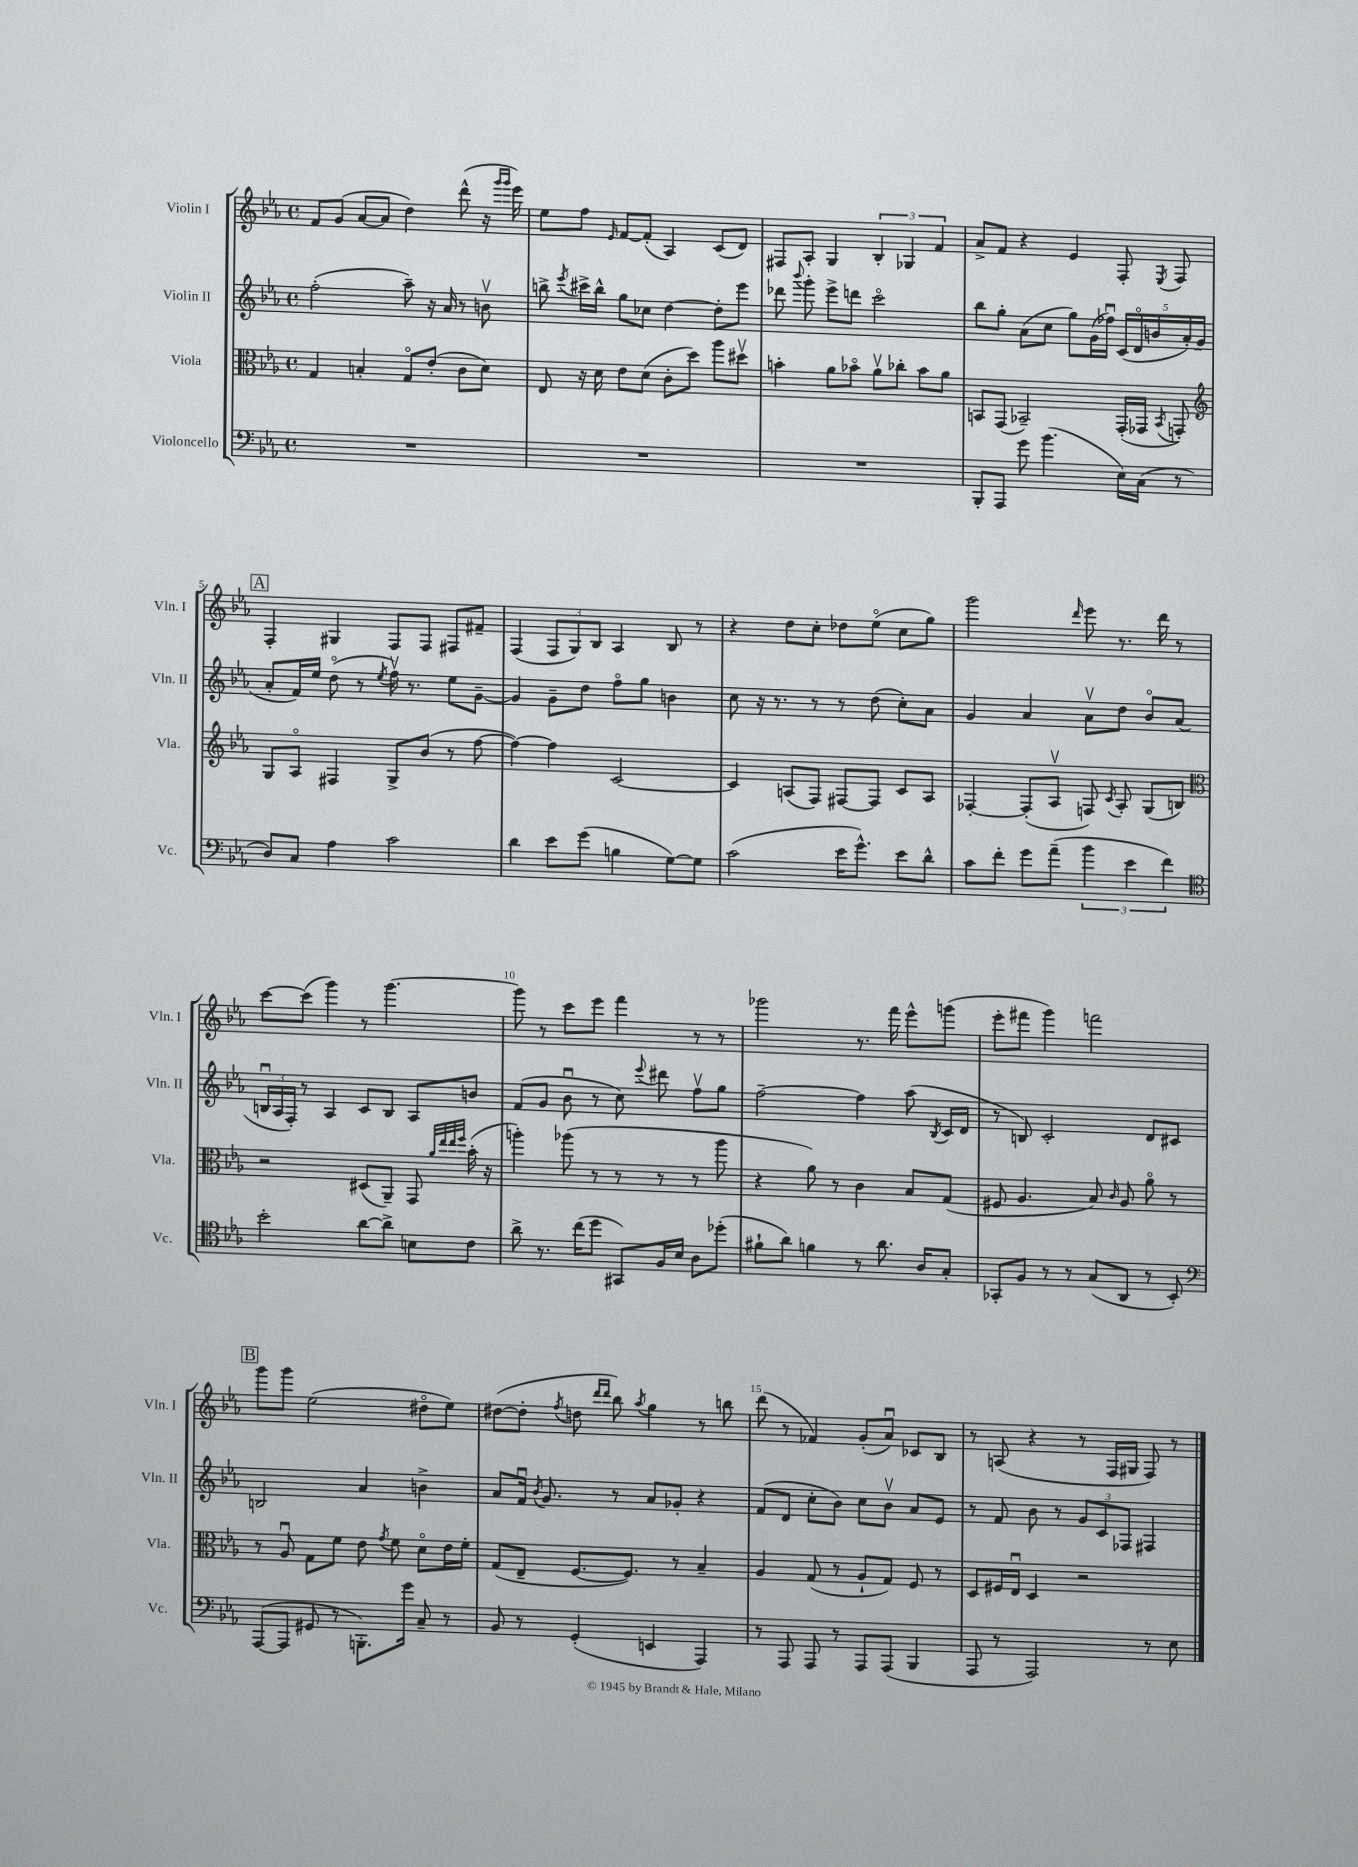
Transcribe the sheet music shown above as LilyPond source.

<<
\new StaffGroup <<
\new Staff = "s0" \with { instrumentName = "Violin I" shortInstrumentName = "Vln. I" } {
    \clef treble \key ees \major \defaultTimeSignature \time 4/4
    \autoBeamOff f'8[ g'8]( aes'8[~ aes'8] d''4) d'''8-^( r16 \grace { g'''16[ g'''16] } ees'''16) |
    ees''8[ f''8] \grace { ees'16 } f'8[~ f'8]-.( aes4) c'8[( d'8]) |
    fis8[ aes8]-. g4 \tuplet 3/2 { bes4-. ges4 f'4 } |
    aes'8[-> f'8] r4 ees'4 f8-. \acciaccatura { ees8 } f8 |
    \mark \markup { \box "A" } f4-. gis4 f8[ f8] fis8[ fis'8]-- |
    f4( \tuplet 3/2 { f8[ g8) bes8] } aes4 bes8 r8 |
    r4 d''8[ c''8]-. des''8[ ees''8]\flageolet( c''8[ g''8]) |
    g'''2 \grace { d'''16 } ees'''8 r8. d'''16 r8 |
    c'''8[~ c'''8]( g'''4) r8 g'''4.~ |
    g'''8 r8 c'''8[ ees'''8] f'''4 r8 r8 |
    ges'''2 r8. f'''16 ees'''8[-^ g'''8]( |
    ees'''8[-. fis'''8] g'''4) f'''2 |
    \mark \markup { \box "B" } g'''8[ g'''8] ees''2( dis''8[\flageolet ees''8]) |
    dis''8[~( dis''8]-. \acciaccatura { f''8 } d''8 \grace { d'''16[ d'''16] } bes''8) \acciaccatura { aes''8 } g''4 r8 b''8 |
    d'''8( r8 fes'4) g'8[-.( aes'8]\downbow) ces'8[ bes8] |
    r8 a8( r4 r8 f16[ gis16] f8) r8 \bar "|." |
}
\new Staff = "s1" \with { instrumentName = "Violin II" shortInstrumentName = "Vln. II" } {
    \clef treble \key ees \major \defaultTimeSignature \time 4/4
    \autoBeamOff f''2-.( aes''8--) r16 aes'16 r8 b'8\upbow |
    b''8-> \acciaccatura { ees'''8 } cis'''16[-> b''16]-^ g''8[ ces''8] d''4~ d''8[-. ees'''8] |
    des'''8 \appoggiatura { bes'''8 } g'''8-. ees'''8[-> d'''8] c'''2\flageolet |
    bes''8[ g''8]-. aes'8[( c''8] g''8[) g'16( fes''16]\downbow) \tuplet 5/4 { c'16[( d'16\flageolet b'16 aes'16-.) g'16]( } |
    \mark \markup { \box "A" } aes'8[-. f'16) ees''16] d''8\flageolet( r8 \acciaccatura { ees''8 } f''16\upbow) r8. ees''8[ g'8]~-- |
    g'4 g'8[-- d''8] f''8[\flageolet g''8] b'4 |
    c''8 r16 r8. r8 r8 d''8( c''8[-.) aes'8] |
    g'4 aes'4 aes'8[\upbow d''8] bes'8[\flageolet aes'8]( |
    \tuplet 3/2 { b16[\downbow aes16 f16]-.) } r8 aes4 c'8[ b8] aes8[ b'8] |
    f'8[( g'8] bes'8\downbow r8 c''8) \appoggiatura { ees'''8 } dis'''8 f''8[\upbow g''8] |
    f''2~-- f''4 aes''8( \acciaccatura { bes8 } c'16[ d'16] |
    r8 b8) c'2-. d'8[ cis'8] |
    \mark \markup { \box "B" } b2 aes'4 b'4-> |
    aes'8[ f'16]\downbow \acciaccatura { bes'8 } g'8. r8 aes'8[ ges'8]-. r4 |
    f'8[( d'8] c''8[-. bes'8]) c''8[ bes'8]\upbow aes'8[ ees'8] |
    r8 f'8 bes'8 r8 \tuplet 3/2 { g'8[ c'8 fes8] } fis4 \bar "|." |
}
\new Staff = "s2" \with { instrumentName = "Viola" shortInstrumentName = "Vla." } {
    \clef alto \key ees \major \defaultTimeSignature \time 4/4
    \autoBeamOff g4 b4-. g8[\flageolet ees'8]-.( c'8[ d'8]) |
    ees8 r16 d'16 ees'8[ d'8]( c'8[-. d''8]) aes''8[ dis''8]\upbow |
    b'4-. aes'8[ bes'8]\flageolet aes'8[\upbow ces''8]-. bes'8[ aes'8] |
    b,8[ g,8]( bes,2--) g,16[-.( ges,16] \acciaccatura { bes,8 } g,8-.) |
    \mark \markup { \box "A" } \clef treble g8[ aes8]\flageolet fis4 g8[-> bes'8]( r8 f''8~ |
    f''4~) f''4 c'2~ |
    c'4 a8[( f8]) fis8[~ fis8] c'8[ a8] |
    fes4~-. fes8[-.( aes8]\upbow f8) \acciaccatura { c'8 } aes8-. g8[( b8]) |
    \clef alto r2 dis8[( aes,8]--) g,8 \grace { aes'32[ ees''32 ees''32 f''32] } bes'16-.( r16 |
    a''4-.) aes''8( r8 r8 r8 r8 aes''8 |
    r4 aes'8) r8 c'4 bes8[ g8]( |
    fis8 aes4. bes8) \grace { c'16 } aes8 aes'8\flageolet r8 |
    \mark \markup { \box "B" } r8 aes8\downbow g8[ f'8] ees'8 \acciaccatura { g'8 } f'8 d'8[\flageolet ees'16 f'16]-. |
    g8[( ees8]-- f8.[~ f8.]) r8 bes4-- |
    aes4 g8( r8 aes8[-! g8]) f8 r8 |
    d8[ fis16 ees16]\downbow d4 r2 \bar "|." |
}
\new Staff = "s3" \with { instrumentName = "Violoncello" shortInstrumentName = "Vc." } {
    \clef bass \key ees \major \defaultTimeSignature \time 4/4
    \autoBeamOff R1 |
    R1 |
    R1 |
    bes,,8[-. aes,,8] g'8 bes'4.( ees16[) c16]( r8 |
    \mark \markup { \box "A" } d8[) c8] aes4 c'2 |
    d'4 ees'8[ g'8]( b4 g8[~) g8] |
    c'2( ees'16[ g'8.]-^) ees'8[ d'8]-^ |
    c'8[ f'8]-. g'8[ aes'8]--( \tuplet 3/2 { bes'4 ees'4 f'4) } |
    \clef tenor bes'2-. aes'8[~ aes'8]-> b8[ c'8] |
    aes'8-> r8. c''16[( d''8] gis,8[) f16 bes16] aes8[ des''8]-.( |
    fis'8[-! aes'8]) f'4 r8 aes'8. aes16[ g8]-. |
    ges,8[-. f8] r8 r8 g8[( aes,8] r8 bes,8-.) |
    \mark \markup { \box "B" } \clef bass aes,,8[~( aes,,8] gis,8 r8 b,,8.[-.) g'16] c8-- r8 |
    bes,8 r8 g,4-.( e,4 aes,,4) |
    r8 aes,,8 aes,,8 r8 aes,,8[ aes,,8]( bes,,4 |
    aes,,8 r8 aes,,2) r8 ees8 \bar "|." |
}
>>
>>
\layout { \context { \Score \override BarNumber.break-visibility = ##(#f #t #t) barNumberVisibility = #(every-nth-bar-number-visible 5) } }
